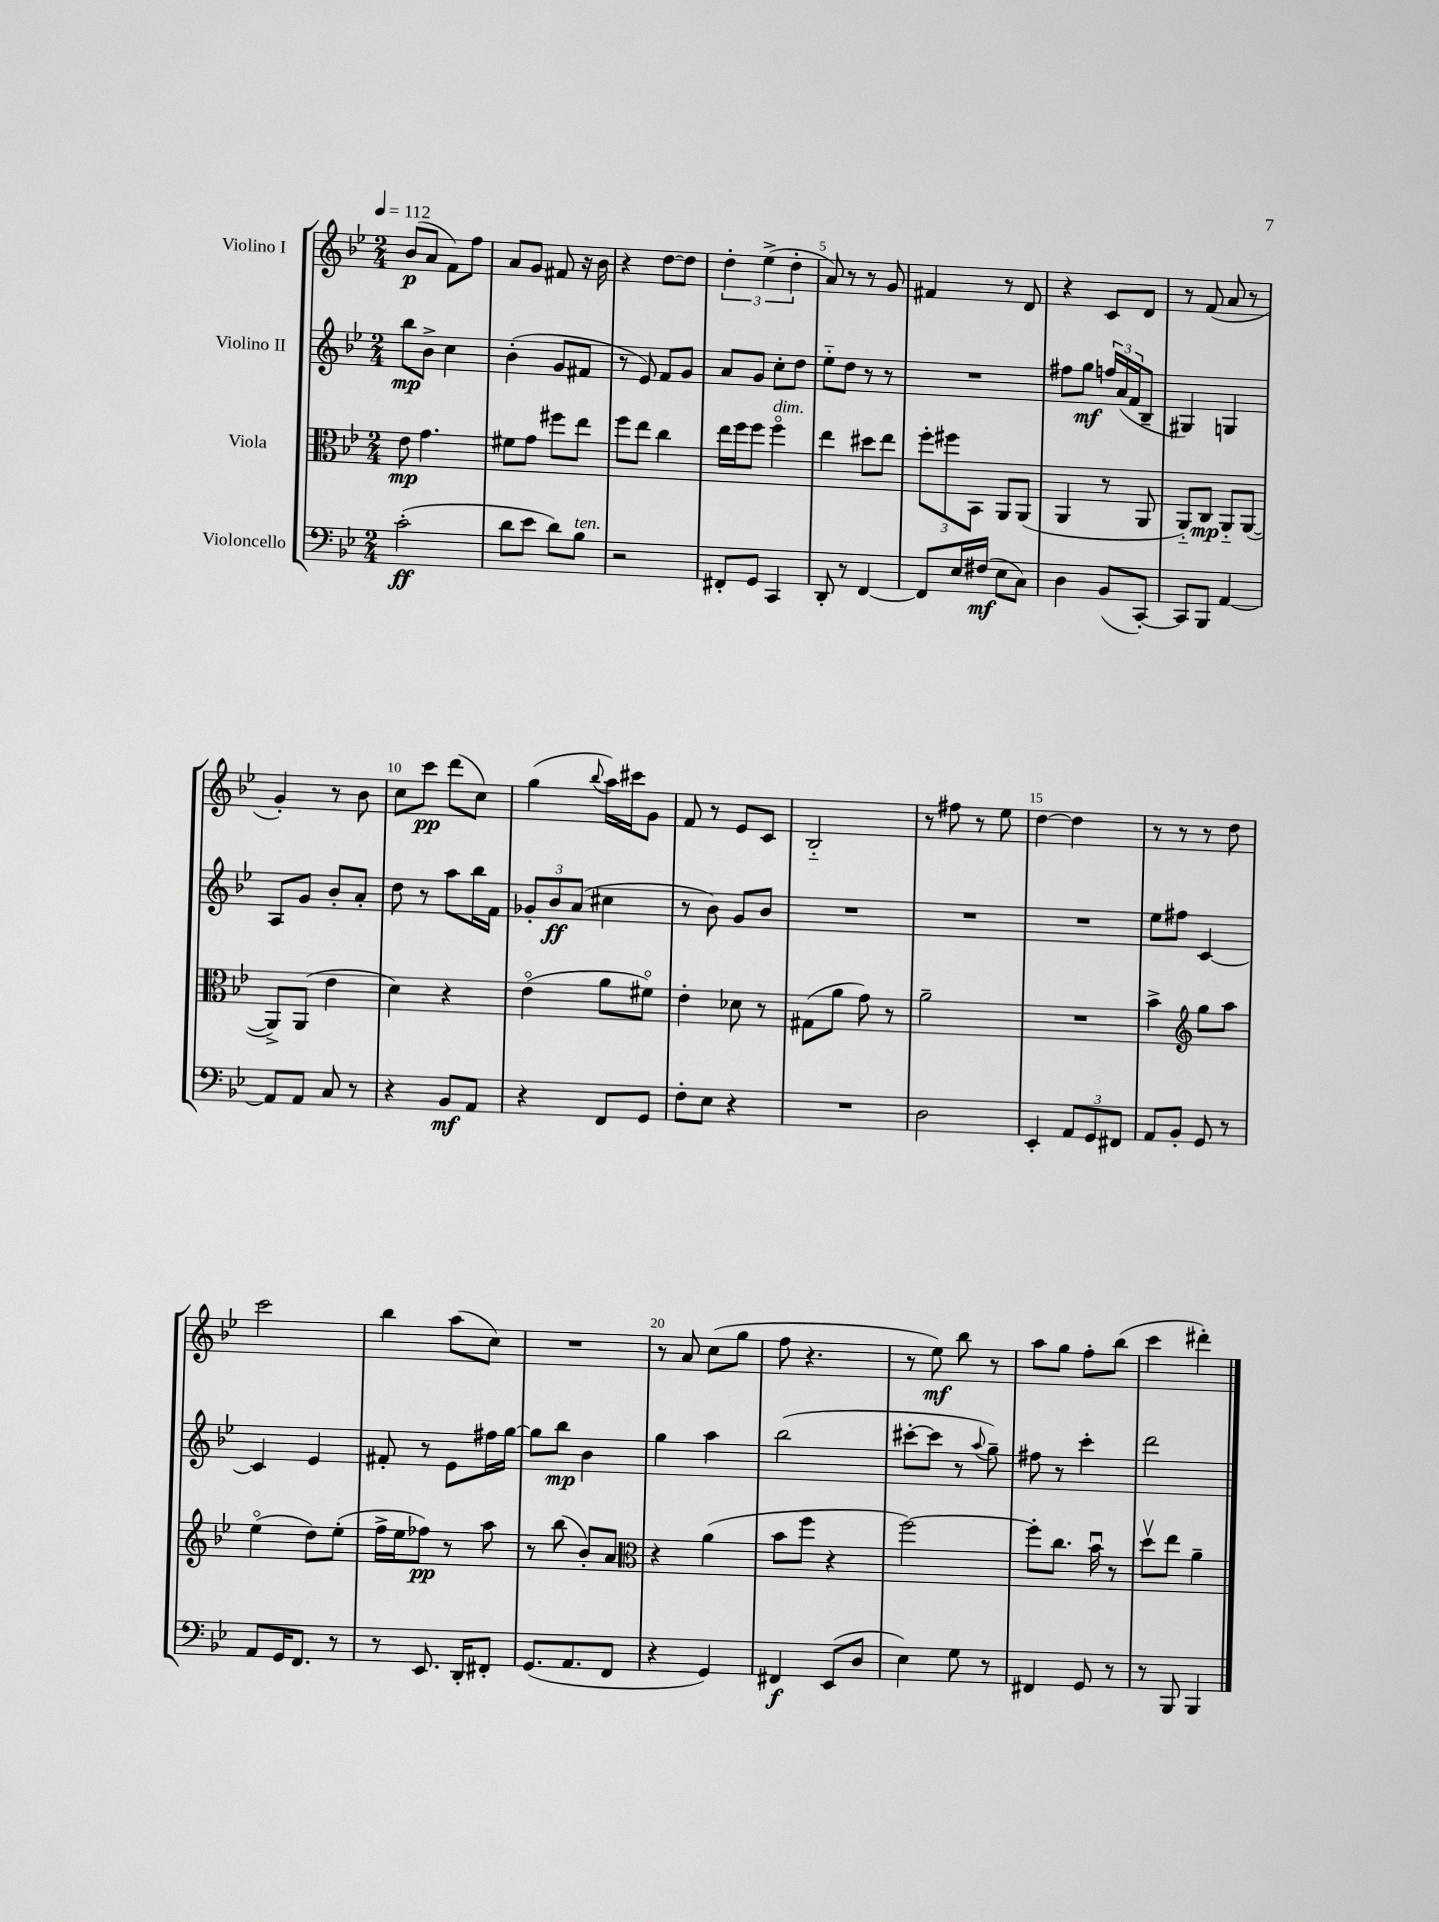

**kern	**kern	**kern	**kern
*staff4	*staff3	*staff2	*staff1
*clefF4	*clefC3	*clefG2	*clefG2
*k[b-e-]	*k[b-e-]	*k[b-e-]	*k[b-e-]
*M2/4	*M2/4	*M2/4	*M2/4
*MM112	*MM112	*MM112	*MM112
(2c'	8e-	8bb-	(8b-
.	4.g	8b-^	8a
.	.	4cc	8f)
.	.	.	8ff
=	=	=	=
8d	8f#	(4b-'	8a
8e-	8g	.	8g
8d)	8ff#	8g	8f#
8B-	8ee-	8f#	16r
.	.	.	16b-
=	=	=	=
2r	8ff	8r	4r
.	8ee-	8e-)	.
.	4cc	8f	[8dd
.	.	8g	8dd]
=	=	=	=
8FF#'	16ee-	8a	6dd'
.	16ff	.	.
8GG	8ff	8g	.
.	.	.	(6ee-^
4CC	4ffo	8cc'	.
.	.	.	6dd'
.	.	8dd	.
=	=	=	=
8DD'	4ee-	8ee-'~	8a)
8r	.	8dd	8r
[4FF	8dd#	8r	8r
.	8ee-	8r	8g
=	=	=	=
8FF]	12ff'	2r	4f#
.	12ff#	.	.
16E-	.	.	.
.	12BB-	.	.
(16F#	.	.	.
8E-	8AA	.	8r
8C)	(8AA	.	8d
=	=	=	=
4D	4AA	8ff#	4r
.	.	8gg	.
(8BB-	8r	24ff	8c
.	.	(24a	.
.	.	24f	.
[8CC')	8AA	8B-~	8d
=	=	=	=
8CC]	8AA'~)	4G#)	8r
8BBB-	8C	.	(8f
[4AA	8AA'~	4G	8a
.	([8AA	.	8r
=	=	=	=
8AA]	8AA^])	8A	4g')
8AA	(8AA	8g	.
8C	4e-	8b-'	8r
8r	.	8a'	8b-
=	=	=	=
4r	4d)	8dd	8cc
.	.	8r	8ccc
8BB-	4r	8aa	(8ddd
8AA	.	16bb-	8cc)
.	.	16f	.
=	=	=	=
4r	(4e-o	12g-'	(4gg
.	.	12b-	.
.	.	(12a	.
.	.	.	8qqbb-
8FF	8a	4cc#	16aa)
.	.	.	16ccc#
8GG	8f#o)	.	8g
=	=	=	=
8F'	4e-'	8r	8f
8E-	.	8b-)	8r
4r	8d-	8g	8e-
.	8r	8b-	8c
=	=	=	=
2r	(8G#	2r	2B-'~
.	8a	.	.
.	8g)	.	.
.	8r	.	.
=	=	=	=
2D	2a~	2r	8r
.	.	.	8ff#
.	.	.	8r
.	.	.	8ee-
=	=	=	=
4EE-'	2r	2r	[4dd
12AA	.	.	4dd]
12GG	.	.	.
12FF#	.	.	.
=	=	=	=
8AA	4b-^	8ee-	8r
8BB-'	.	8ff#	8r
*	*clefG2	*	*
8GG	8gg	[4c	8r
8r	8aa	.	8dd
=	=	=	=
8AA	(4ee-o	4c]	2ccc
16GG	.	.	.
8.FF	.	.	.
.	8dd)	4e-	.
8r	(8ee-'	.	.
=	=	=	=
8r	16ff^	8f#'	4bb-
.	16ee-	.	.
8.EE-	8ff-)	8r	.
.	8r	8e-	(8aa
16DD'	.	.	.
8FF#'	8aa	16ff#	8cc)
.	.	[16gg	.
=	=	=	=
(8.GG	8r	8gg]	2r
.	(8bb-	8bb-	.
8.AA	.	.	.
.	8b-')	4b-	.
8FF	8a	.	.
=	=	=	=
*	*clefC3	*	*
4r	4r	4gg	8r
.	.	.	8a
4GG)	(4a	4aa	(8cc
.	.	.	8gg
=	=	=	=
4FF#	8b-	(2bb-	8ff
.	8ff	.	4.r
(8EE-	4r	.	.
8D	.	.	.
=	=	=	=
4E-)	[2ff)	[8ccc#'	8r
.	.	8ccc#]	8ee-)
8G	.	8r	8bb-
.	.	8qqaa	.
8r	.	8gg~)	8r
=	=	=	=
4FF#	8ff']	8ff#	8aa
.	8.cc	8r	8gg
8GG	.	4ccc'	8ff'
.	16b-u	.	.
8r	8r	.	(8bb-
=	=	=	=
8r	8ddv	2ddd	4ccc
8BBB-	8ee-	.	.
4BBB-	4a~	.	4ddd#')
==	==	==	==
*-	*-	*-	*-
